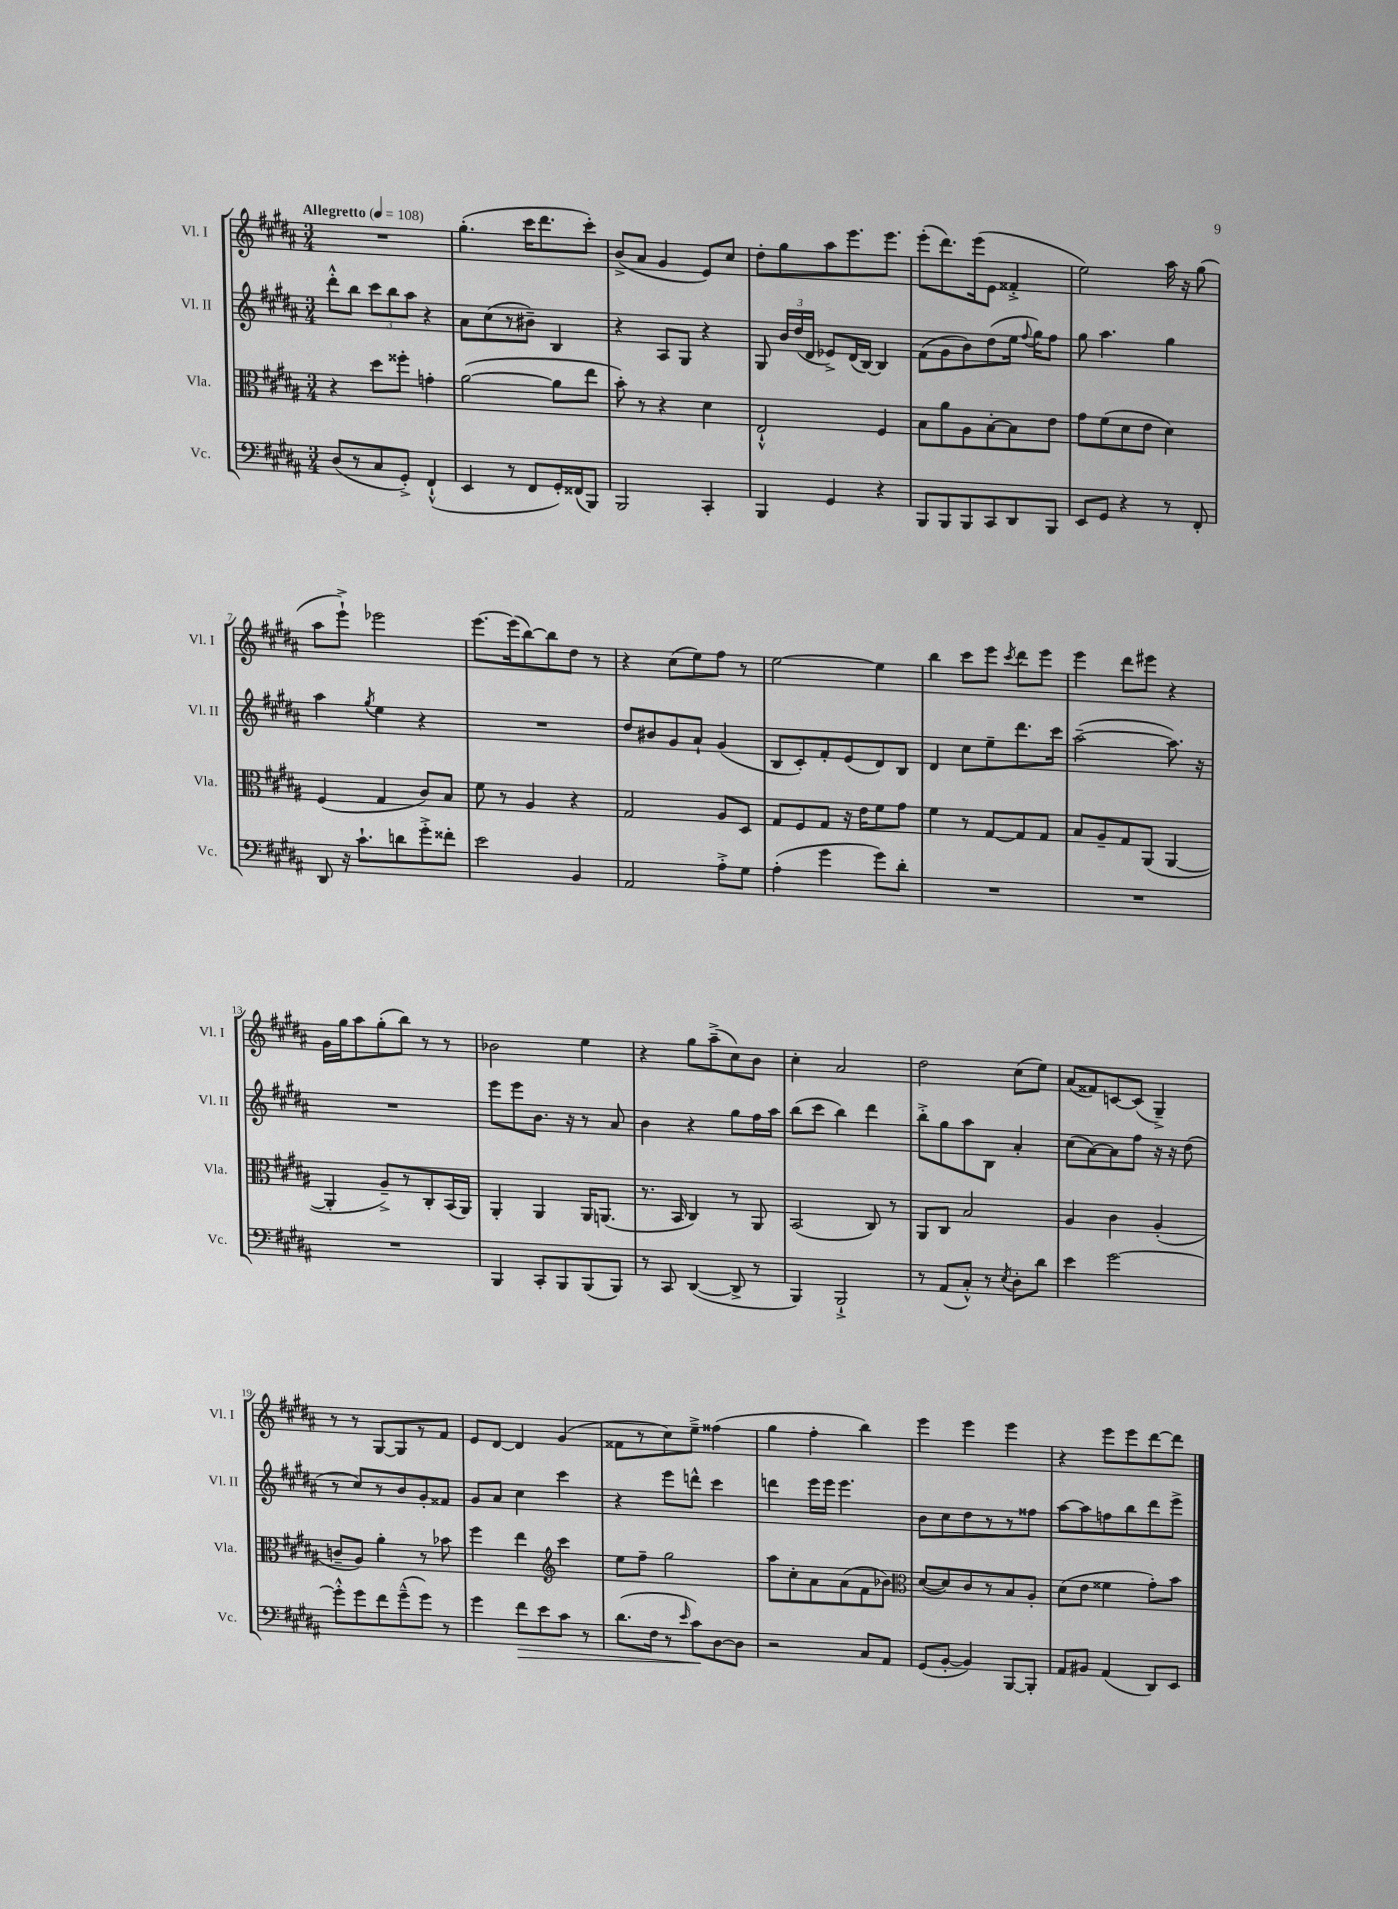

**kern	**dynam	**kern	**kern	**kern
*part4	*part4	*part3	*part2	*part1
*staff4	*staff4	*staff3	*staff2	*staff1
*I"Vc.	*	*I"Vla.	*I"Vl. II	*I"Vl. I
*I'Vc.	*	*I'Vla.	*I'Vl. II	*I'Vl. I
*clefF4	*	*clefC3	*clefG2	*clefG2
*k[f#c#g#d#a#]	*	*k[f#c#g#d#a#]	*k[f#c#g#d#a#]	*k[f#c#g#d#a#]
*M3/4	*	*M3/4	*M3/4	*M3/4
*MM108	*	*MM108	*MM108	*MM108
=1	=1	=1	=1	=1
!	!	!	!	!LO:TX:a:B:t=Allegretto
(8D#/L	.	4r	8ddd#'^^\L	2.r
8r	.	.	8bb\J	.
8C#/	.	8dd#\L	12ccc#\L	.
.	.	.	12bb\	.
8GG#'^/J)	.	8ff##X'\J	.	.
.	.	.	12aa#\J	.
(4FF#`^^/	.	4gn'\	4r	.
=2	=2	=2	=2	=2
4EE/	.	([2a#\	8a#\L	(4.gg#'\
.	.	.	(8cc#\	.
8r	.	.	8r	.
8FF#/L	.	.	8b#X~\J)	16ccc#\KL
.	.	.	.	8.ddd#\
16GG#'/L)	.	8a#\L]	4B/	.
(16FF##X/J	.	.	.	.
8BBB/J)	.	8ee\J	.	8ccc#'\J)
=3	=3	=3	=3	=3
2BBB/	.	8b'\)	4r	(8b^/L
.	.	8r	.	8a#/J
.	.	4r	8A#/L	4g#/
.	.	.	8G#/J	.
4CC#'/	.	4d#\	4r	8e/L)
.	.	.	.	8cc#/J
=4	=4	=4	=4	=4
4BBB/	.	2E`^^/	8G#/	8dd#'\L
.	.	.	24b/LL	8gg#\
.	.	.	(24dd#/	.
.	.	.	24d#/JJ	.
4GG#/	.	.	8e-X^/L)	8aa#\
.	.	.	(16d#/L	8.eee\
.	.	.	[16B/JJ)	.
4r	.	4F#/	4B/]	.
.	.	.	.	8.eee\J
=5	=5	=5	=5	=5
8BBB/L	.	8B\L	(8f#\L	(8eee'\L
8BBB/	.	8a#\	8g#\	8.ddd#\)
8BBB/	.	8A#\	8b\)	.
.	.	.	.	(16eee\k
8CC#/	.	[8B'\	(8dd#\	8e\J
8DD#/	.	8B\]	16ee\Jk	4f##X'^/
.	.	.	8qqff#/	.
.	.	.	16gg#\KL)	.
8BBB/J	.	8e\J	8ff#\J	.
=6	=6	=6	=6	=6
8EE/L	.	8g#\L	8gg#\	2ee\)
8GG#/J	.	(8f#\	4.aa#\	.
4r	.	8d#\	.	.
.	.	8e\J	.	.
8r	.	4d#\)	4gg#\	16aa#\
.	.	.	.	16r
8FF#'/	.	.	.	(8gg#\
!!LO:LB:g=z
=7	=7	=7	=7	=7
8DD#/	.	(4F#/	4aa#\	8aa#\L
16r	.	.	.	8eee`^\J)
8.c#`\L	.	.	.	.
.	.	.	8qgg#/	.
.	.	4G#/	4ee\	2eee-X\
8dn\	.	.	.	.
8g#'^\	.	8c#/L)	4r	.
8f##X'\J	.	8B/J	.	.
=8	=8	=8	=8	=8
2e\	.	8f#\	2.r	[8.eee\L
.	.	8r	.	.
.	.	.	.	(16eee\k]
.	.	4A#/	.	[8bb\)
.	.	.	.	8bb\]
4BB/	.	4r	.	8dd#\J
.	.	.	.	8r
=9	=9	=9	=9	=9
2AA#/	.	2G#/	8dd#/L	4r
.	.	.	8b#X/	.
.	.	.	8g#/	(8cc#\L
.	.	.	8a#`/J	8ee\)
8A#'^\L	.	8A#/L	(4g#/	8ff#\J
8G#\J	.	8D#/J	.	8r
=10	=10	=10	=10	=10
(4A#'\	.	8G#/L	8B/L	[2ee\
.	.	8F#/	8c#'/)	.
4g#\	.	8G#/J	8f#'/	.
.	.	16r	(8e/	.
.	.	16e\KL	.	.
8g#\L)	.	8f#\	8d#/)	4ee\]
8d#'\J	.	8g#\J	8B/J	.
=11	=11	=11	=11	=11
2.r	.	4f#\	4d#/	4bb\
.	.	8r	8cc#\L	8ccc#\L
.	.	[8G#/L	8ee~\	8eee\J
.	.	.	.	8qccc#/
.	.	8G#/]	8.ddd#\	8ddd#\L
.	.	8G#/J	.	8eee\J
.	.	.	16ccc#\Jk	.
=12	=12	=12	=12	=12
2.r	.	8B/L	([2aa#~\	4eee\
.	.	8A#~/	.	.
.	.	8G#/	.	8ddd#\L
.	.	(8AA#/J	.	8eee#X\J
.	.	[4AA#/	8.aa#\])	4r
.	.	.	16r	.
!!LO:LB:g=z
=13	=13	=13	=13	=13
2.r	.	4AA#'/]	2.r	16g#\LL
.	.	.	.	16gg#\J
.	.	.	.	8aa#\
.	.	8A#~^/L)	.	(8gg#'\
.	.	8r	.	8bb\J)
.	.	8C#'/	.	8r
.	.	(16BB/L	.	8r
.	.	16AA#/JJ)	.	.
=14	=14	=14	=14	=14
4BBB/	.	4AA#'/	8eee\L	2b-X\
.	.	.	8eee\	.
8CC#'/L	.	4AA#/	8.b\J	.
8BBB/	.	.	.	.
.	.	.	16r	.
(8BBB/	.	16AA#/KL	8r	4ee\
.	.	(8.AAn/J	.	.
8BBB/J)	.	.	8a#/	.
=15	=15	=15	=15	=15
8r	.	8.r	4b\	4r
8CC#/	.	.	.	.
.	.	16BB/	.	.
([4DD#/	.	4C#/)	4r	8gg#\L
.	.	.	.	(8aa#~^\
8DD#^/]	.	8r	8gg#\L	8cc#\)
8r	.	8AA#/	16ff#\L	8b\J
.	.	.	16aa#\JJ	.
=16	=16	=16	=16	=16
4BBB/)	.	(2BB/	(8bb\L	4cc#'\
.	.	.	8ccc#\J	.
2BBB`^/	.	.	4bb\)	2a#/
.	.	8C#/)	4ddd#\	.
.	.	8r	.	.
=17	=17	=17	=17	=17
8r	.	8AA#/L	8bb'^\L	2dd#\
(8AA#/L	.	8C#/J	8gg#\	.
8C#'^^/J)	.	2B/	8aa#\	.
8r	.	.	8B\J	.
8qE/	.	.	.	.
8D#'\L	.	.	4a#'/	(8cc#\L
8d#\J	.	.	.	8ee\J)
=18	=18	=18	=18	=18
4e\	.	4A#/	(8cc#\L	(8a#/L
.	.	.	[8a#\)	8f##X/)
[2g#\	.	4c#\	8a#\]	[8cn/
.	.	.	8ff#\J	(8c/J]
.	.	(4A#'/	16r	4G#~^/)
.	.	.	16r	.
.	.	.	(8dd#\	.
!!LO:LB:g=z
=19	=19	=19	=19	=19
8g#'^^\L]	.	8cn~/L	8r	8r
8g#\	.	8A#/J)	8cc#/L)	8r
8f#\	.	4a#'\	8r	[8G#/L
(8g#~^^\	.	.	8b/	8G#/]
8g#\J)	.	8r	8g#'/	8r
8r	.	8b-X\	8f##X/J	8f#/J
=20	=20	=20	=20	=20
4g#\	.	4ff#\	8g#/L	8e/L
.	.	.	8a#/J	[8d#/J
!	!LO:HP:b	!	!	!
8f#\L	>	4ee\	4cc#\	4d#/]
8e\	.	.	.	.
*	*	*clefG2	*	*
8c#\J	.	4ccc#\	4ccc#\	(4g#/
8r	.	.	.	.
=21	=21	=21	=21	=21
(8.d#\L	.	8ee\L	4r	8f##X\L
.	.	8ff#~\J	.	8r
16F#\Jk	.	.	.	.
8r	.	2gg#\	8eee\L	8cc#\)
16qqe/	.	.	.	.
8c#\L)	.	.	8dddn^^\J	8ee~^\J
[8D#\	]	.	4ccc#\	(4ff##X\
8D#\J]	.	.	.	.
=22	=22	=22	=22	=22
2r	.	8aa#\L	4dddn\	4gg#\
.	.	8cc#'\	.	.
.	.	8a#\	16eee\LL	4ff#'\
.	.	.	16eee\JJ	.
.	.	(8a#\	4.eee\	.
8C#/L	.	8f#\	.	4bb\)
8AA#/J	.	8b-X\J)	.	.
=23	=23	=23	=23	=23
*	*	*clefC3	*	*
(8GG#/L	.	([8d#/L	8b\L	4eee\
[8BB'/J	.	8d#/])	8cc#\	.
4BB/])	.	8c#/	8dd#\	4eee\
.	.	8r	8r	.
[8BBB/L	.	8B/	8r	4eee\
8BBB'/J]	.	8A#'/J	8ff##X\J	.
=24	=24	=24	=24	=24
8AA#/L	.	(8d#\L	[8aa#\L	4r
8BB#X/J	.	8e\J	8aa#\]	.
(4AA#/	.	4f##X\	8ffn\	8eee\L
.	.	.	8bb\	8eee\
8DD#/L)	.	8g#'\L)	8ddd#\	[8ddd#\
8EE/J	.	8b\J	8eee^\J	8ddd#\J]
==	==	==	==	==
*-	*-	*-	*-	*-
